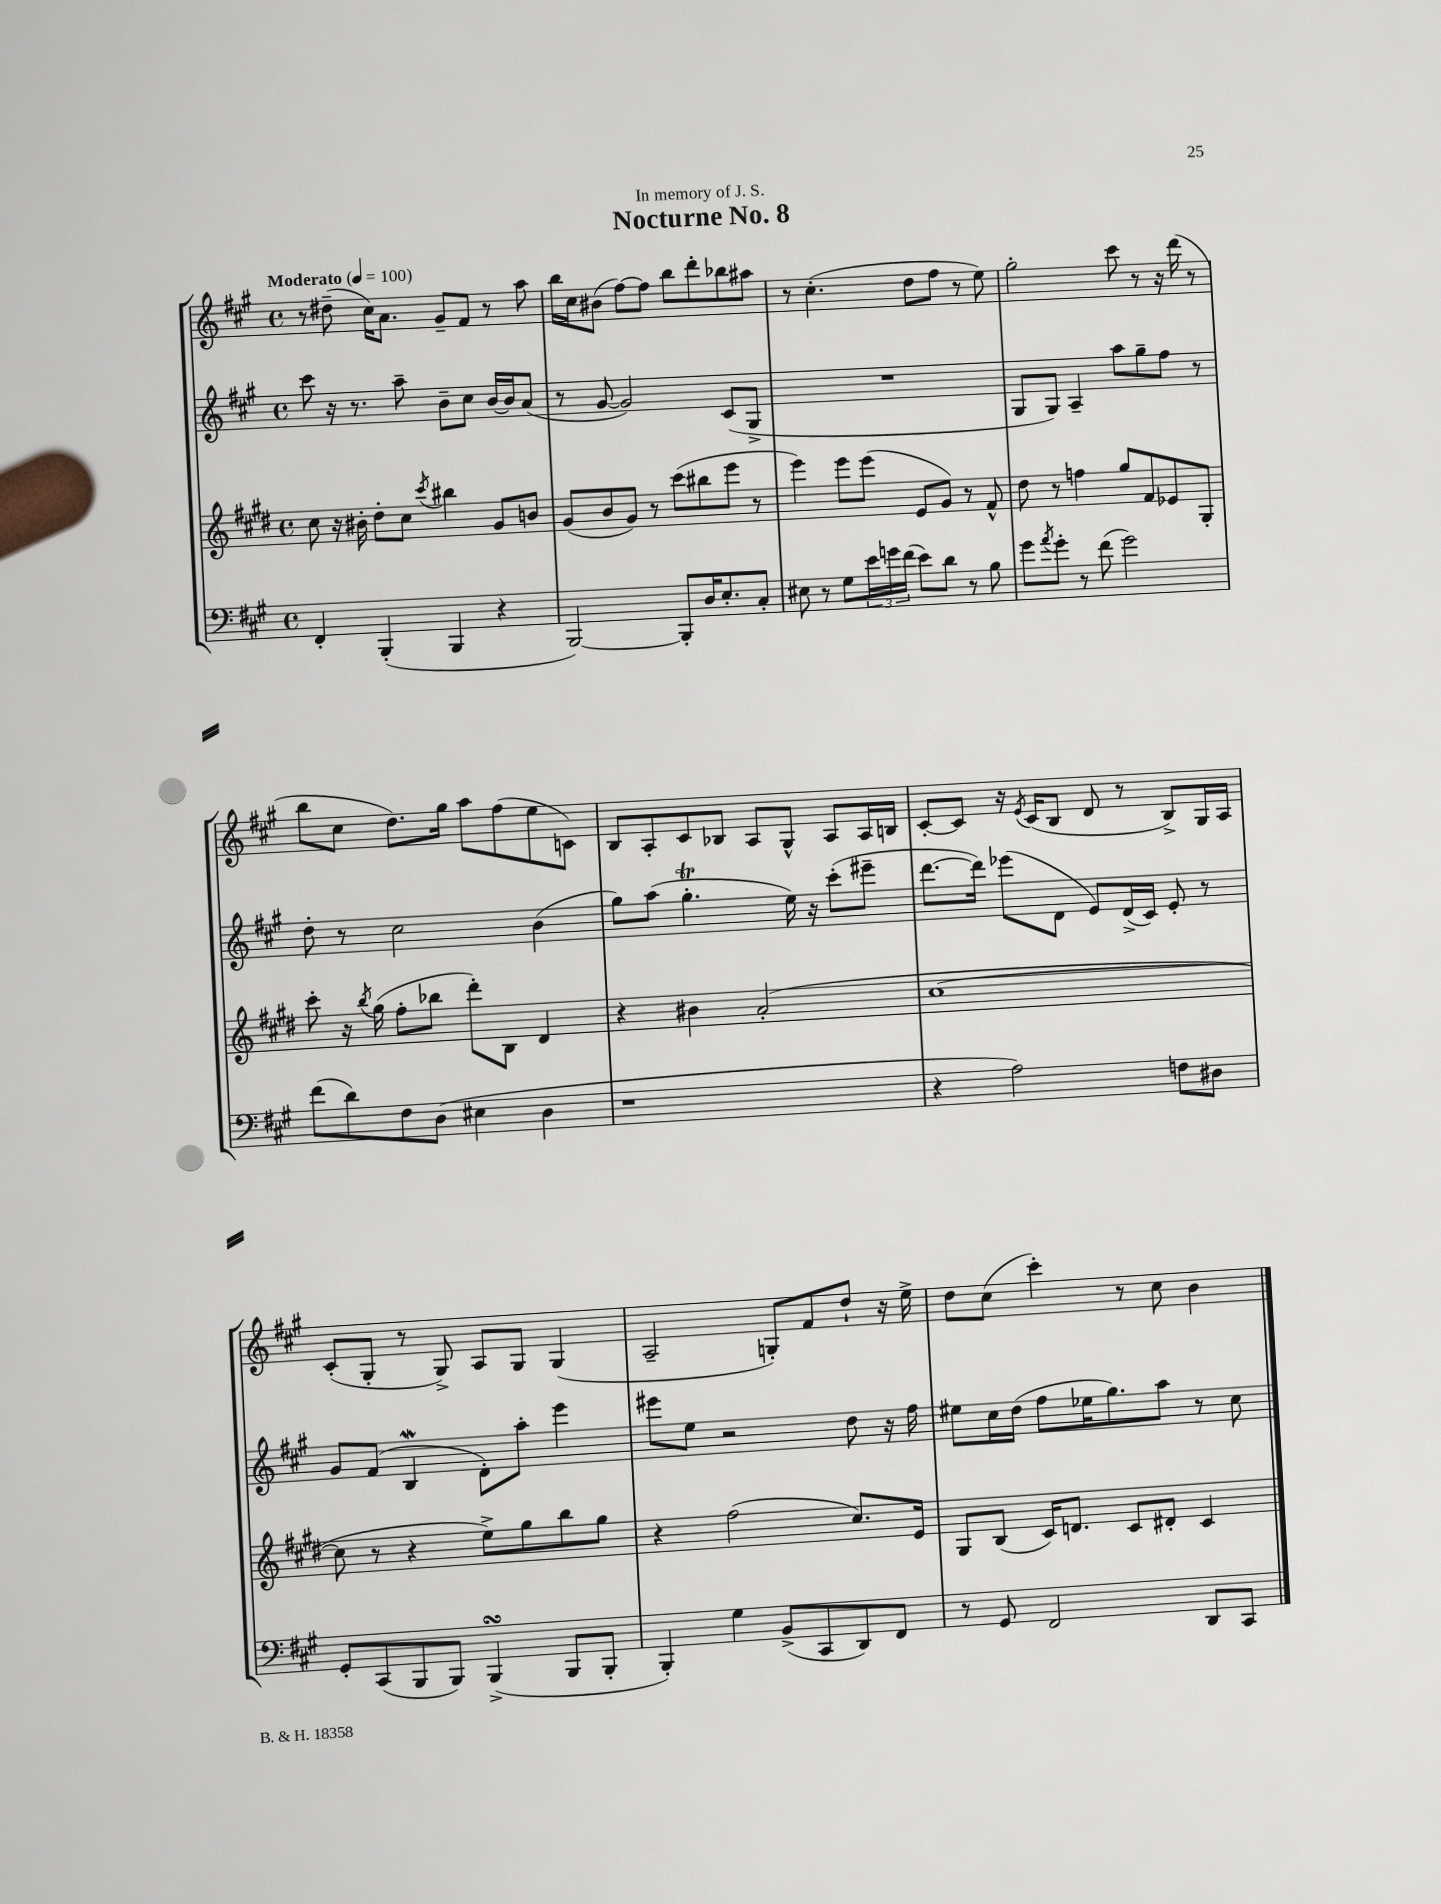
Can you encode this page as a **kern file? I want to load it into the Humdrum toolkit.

**kern	**kern	**kern	**kern
*staff4	*staff3	*staff2	*staff1
*clefF4	*clefG2	*clefG2	*clefG2
*k[f#c#g#]	*k[f#c#g#d#]	*k[f#c#g#]	*k[f#c#g#]
*M4/4	*M4/4	*M4/4	*M4/4
*met(c)	*met(c)	*met(c)	*met(c)
*MM100	*MM100	*MM100	*MM100
4FF#'	8cc#	8ccc#	8r
.	16r	16r	(8dd#~
.	16b#'	8.r	.
(4BBB'	8dd#'	.	16cc#)
.	.	.	8.a
.	8cc#	8aa~	.
.	8qccc#	.	.
4BBB	4bb#	8b~	8g#~
.	.	8cc#	8f#
4r	8g#	[16b	8r
.	.	16b]	.
.	8b	(8a	8aa
=	=	=	=
[2BBB)	(8g#	8r	16bb
.	.	.	16cc#
.	8b	[8g#	(8b#
.	8g#)	2g#])	[8ff#)
.	8r	.	8ff#]
8BBB']	(8ccc#	.	8bb
16D	8bb#	.	8ddd'
8.E'	.	.	.
.	8eee	(8c#	8bb-
8C#'	8r	8G#^	8aa#
=	=	=	=
8E#	4eee)	1r	8r
8r	.	.	(4.cc#'
8G#	8eee	.	.
24e	(8eee	.	.
24g	.	.	.
(24f#	.	.	.
8e)	8e	.	8dd
8d	8g#)	.	8ff#
8r	8r	.	8r
8B	8f#^^	.	8ee)
=	=	=	=
8g#	8dd#	8G#	2gg#'
8qa	.	.	.
8g#'	8r	8G#)	.
8r	4ff	4A~	.
(8f#	.	.	.
2g#)	8gg#	8aa	8ccc#
.	8f#	8gg#~	8r
.	8e-	8ff#	16r
.	.	.	(16ddd
.	8G#'	8r	8r
=	=	=	=
(8f#	8ccc#'	8dd'	8bb
8d)	16r	8r	8cc#
.	8qbb	.	.
.	(16gg#	.	.
8F#	8ff#'	2cc#	8.dd)
(8D	8bb-	.	.
.	.	.	16gg#
4E#	8ddd#')	.	8aa
.	8B	.	(8ff#
4D	4d#	(4b	8ee
.	.	.	8c)
=	=	=	=
1r	4r	8gg#)	8B
.	.	(8aa	8A'
.	4b#	4.gg#'	8c#
.	.	.	8B-
.	(2a'	.	8A
.	.	16ee)	8G#^^
.	.	16r	.
.	.	(8ccc#'	8A
.	.	8eee#~	16A
.	.	.	16B
=	=	=	=
4r	[1cc#	[8.ddd	[8c#'
.	.	.	8c#]
.	.	16ddd])	.
2A)	.	(8eee-	16r
.	.	.	8qe
.	.	.	(16c#
.	.	8d	8B
.	.	8e)	8d
.	.	(16d^	8r
.	.	16c#)	.
8F	.	8e'	8B^)
8D#	.	8r	16G#
.	.	.	16A
=	=	=	=
8GG#'	8cc#]	8g#	(8c#'
(8CC#	8r	(8f#	8G#'
8BBB	4r	4B	8r
8BBB)	.	.	8G#^)
(4BBB^	8ee^)	8d')	8A
.	8gg#	8aa'	8G#
8BBB	8bb	4eee	(4G#
8BBB'	8gg#	.	.
=	=	=	=
4BBB')	4r	8eee#	2A~
.	.	8ee	.
4G#	(2ff#	2r	.
(8BB^	.	.	8G')
8CC#	.	.	8f#
8DD)	8.cc#)	8dd	8dd`
8FF#	.	16r	16r
.	16e	16ff#	16ee^
=	=	=	=
8r	8G#	8ee#	8dd
8GG#	(8B	16cc#	(8cc#
.	.	(16dd	.
2FF#	16c#)	8ff#	4ccc#')
.	8.d	.	.
.	.	16ee-	.
.	.	8.gg#)	.
.	8c#	.	8r
.	8d#'	8aa	8cc#
8DD	4c#	8r	4b
8CC#	.	8cc#	.
==	==	==	==
*-	*-	*-	*-
